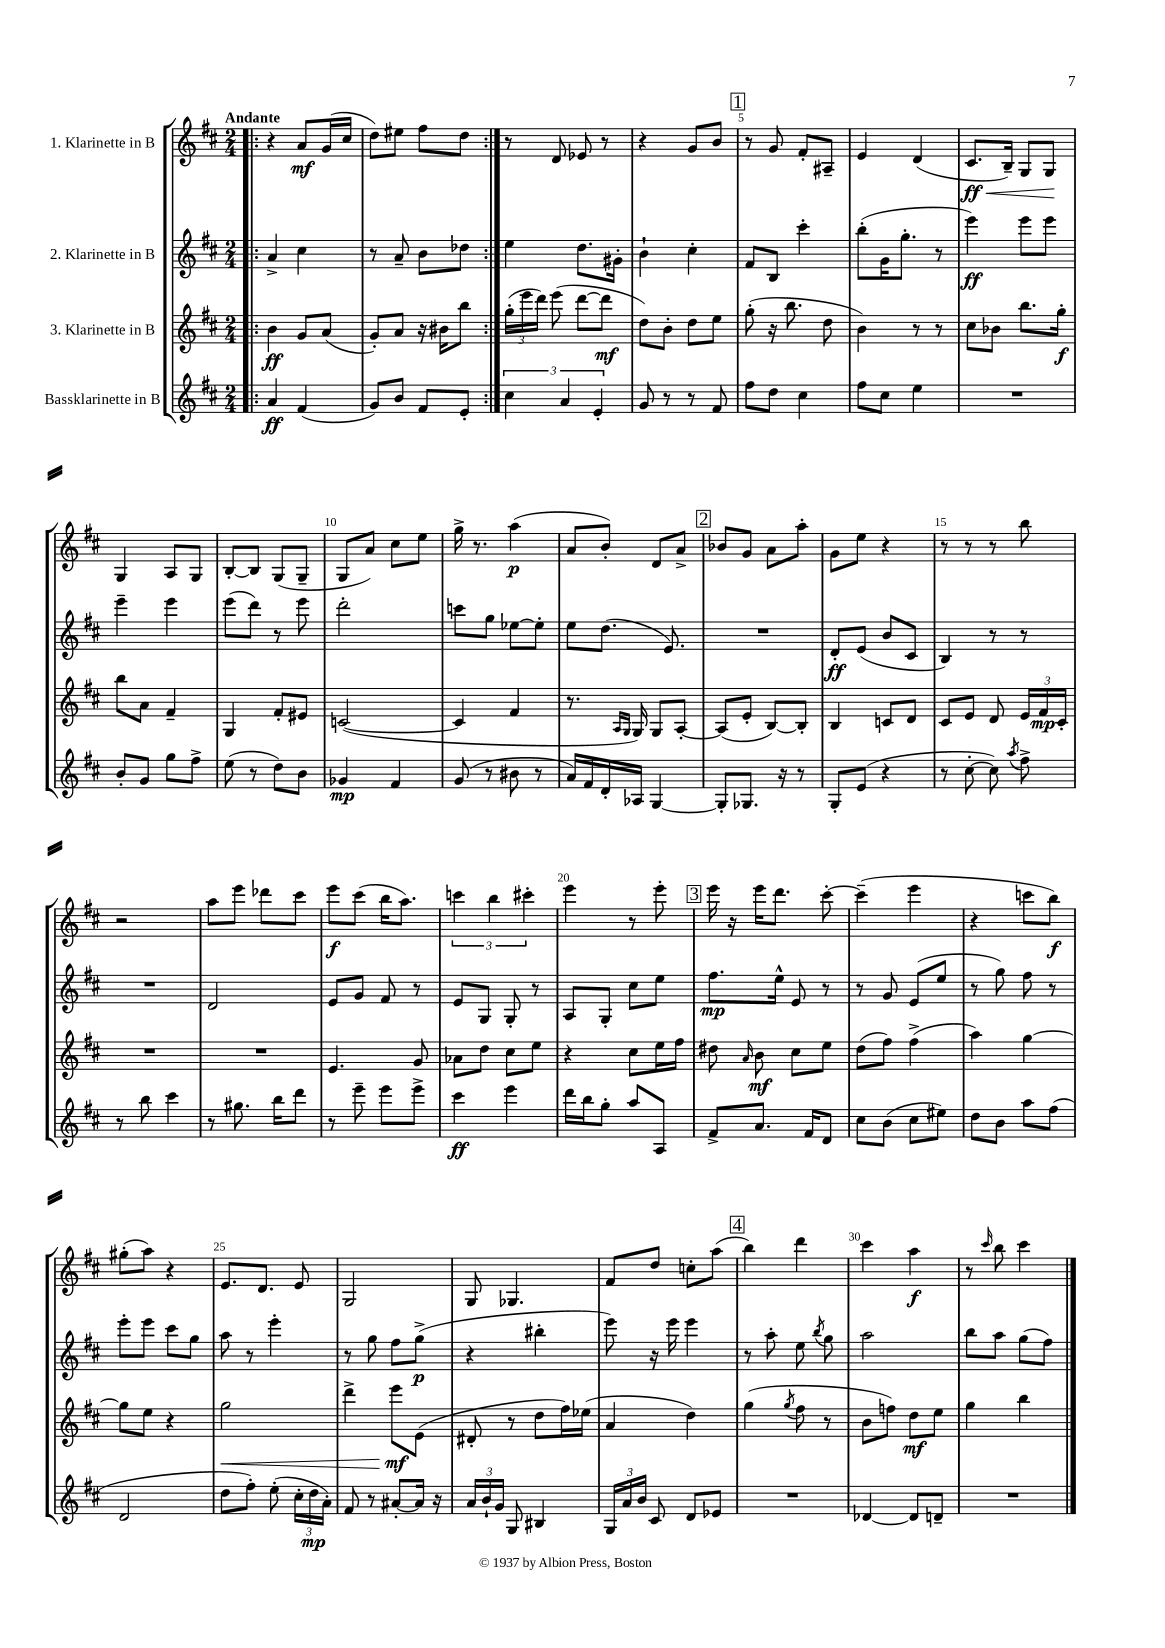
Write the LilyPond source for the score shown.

<<
\new StaffGroup <<
\new Staff = "s0" \with { instrumentName = "1. Klarinette in B" } {
    \clef treble \key d \major \numericTimeSignature \time 2/4 \tempo "Andante"
    \autoBeamOff \repeat volta 2 { \bar ".|:" r4 a'8[\mf g'16( cis''16] |
    d''8[) eis''8] fis''8[ d''8] | }
    r8 d'8 ees'8 r8 |
    r4 g'8[ b'8] |
    \mark \markup { \box "1" } r8 g'8 fis'8[-. ais8]-- |
    e'4 d'4( |
    cis'8.[\ff\< b16]--) g8[ g8]\! |
    g4 a8[ g8] |
    b8[~-. b8] g8[( g8]-- |
    g8[ a'8]) cis''8[ e''8] |
    g''16-> r8. a''4\p( |
    a'8[ b'8]-.) d'8[ a'8]-> |
    \mark \markup { \box "2" } bes'8[ g'8] a'8[ a''8]-. |
    g'8[ e''8] r4 |
    r8 r8 r8 b''8 |
    r2 |
    a''8[ e'''8] des'''8[ cis'''8] |
    e'''8[\f cis'''8]( b''16[ a''8.]) |
    \tuplet 3/2 { c'''4 b''4 cis'''4-. } |
    e'''4 r8 e'''8-. |
    \mark \markup { \box "3" } e'''16 r16 e'''16[ d'''8.] cis'''8~-. |
    cis'''4--( e'''4 |
    r4 c'''8[ b''8]\f) |
    gis''8[-.( a''8]) r4 |
    e'8.[ d'8.] e'8 |
    g2 |
    g8 ges4. |
    fis'8[ d''8] c''8[-. a''8]( |
    \mark \markup { \box "4" } b''4) d'''4 |
    cis'''4 a''4\f |
    r8 \grace { cis'''16 } b''8 cis'''4 \bar "|." |
}
\new Staff = "s1" \with { instrumentName = "2. Klarinette in B" } {
    \clef treble \key d \major \numericTimeSignature \time 2/4
    \autoBeamOff \repeat volta 2 { \bar ".|:" a'4-> cis''4 |
    r8 a'8-- b'8[ des''8] | }
    e''4 d''8.[ gis'16]-. |
    b'4-! cis''4-. |
    \mark \markup { \box "1" } fis'8[ b8] cis'''4-. |
    b''8[-.( g'16 g''8.]-. r8 |
    e'''4\ff) e'''8[ e'''8] |
    e'''4-- e'''4 |
    e'''8[( d'''8]) r8 e'''8 |
    d'''2-. |
    c'''8[ g''8] ees''8[~ ees''8]-. |
    e''8[ d''8.]( e'8.) |
    \mark \markup { \box "2" } R2 |
    d'8[-.\ff e'8]( b'8[ cis'8] |
    b4) r8 r8 |
    R2 |
    d'2 |
    e'8[ g'8] fis'8 r8 |
    e'8[ g8] g8-. r8 |
    a8[ g8]-. cis''8[ e''8] |
    \mark \markup { \box "3" } fis''8.[\mp e''16]-^ e'8 r8 |
    r8 g'8 e'8[( e''8] |
    r8 g''8) fis''8 r8 |
    e'''8[-. e'''8] cis'''8[ g''8] |
    a''8 r8 e'''4-. |
    r8 g''8 fis''8[ g''8]->\p( |
    r4 bis''4-. |
    e'''8) r16 e'''16 e'''4 |
    \mark \markup { \box "4" } r8 a''8-. e''8 \acciaccatura { b''8 } g''8 |
    a''2 |
    b''8[ a''8] g''8[( fis''8]) \bar "|." |
}
\new Staff = "s2" \with { instrumentName = "3. Klarinette in B" } {
    \clef treble \key d \major \numericTimeSignature \time 2/4
    \autoBeamOff \repeat volta 2 { \bar ".|:" b'4\ff g'8[ a'8]( |
    g'8[-.) a'8] r16 bis'16[ b''8] | }
    \tuplet 3/2 { g''16[-.( e'''16 d'''16]) } e'''8( d'''8[~ d'''8]\mf |
    d''8[) b'8]-. d''8[ e''8] |
    \mark \markup { \box "1" } g''8-.( r16 b''8. d''8 |
    b'4) r8 r8 |
    cis''8[ bes'8] b''8.[ g''16]-.\f |
    b''8[ a'8] fis'4-- |
    g4 fis'8[-. eis'8] |
    c'2~( |
    c'4 fis'4 |
    r8. \grace { a16[ g16] } g16) g8[ a8]~-. |
    \mark \markup { \box "2" } a8[( e'8]-. b8[~) b8]-. |
    b4 c'8[ d'8] |
    cis'8[ e'8] d'8 \tuplet 3/2 { e'16[ fis'16\mp cis'16]-. } |
    R2 |
    R2 |
    e'4. g'8 |
    aes'8[ d''8] cis''8[ e''8] |
    r4 cis''8[ e''16 fis''16] |
    \mark \markup { \box "3" } dis''8 \grace { a'16 } b'8\mf cis''8[ e''8] |
    d''8[( fis''8]) fis''4->( |
    a''4) g''4~ |
    g''8[ e''8] r4 |
    g''2\< |
    d'''4-> e'''8[\mf\! e'8]( |
    dis'8-. r8 d''8[ fis''16) ees''16]( |
    a'4 d''4) |
    \mark \markup { \box "4" } g''4( \acciaccatura { g''8 } fis''8 r8 |
    b'8[ f''8]) d''8[\mf e''8] |
    g''4 b''4 \bar "|." |
}
\new Staff = "s3" \with { instrumentName = "Bassklarinette in B" } {
    \clef treble \key d \major \numericTimeSignature \time 2/4
    \autoBeamOff \repeat volta 2 { \bar ".|:" a'4\ff fis'4( |
    g'8[) b'8] fis'8[ e'8]-. | }
    \tuplet 3/2 { cis''4 a'4 e'4-. } |
    g'8 r8 r8 fis'8 |
    \mark \markup { \box "1" } fis''8[ d''8] cis''4 |
    fis''8[ cis''8] e''4 |
    R2 |
    b'8[-. g'8] g''8[ fis''8]-> |
    e''8( r8 d''8[) b'8] |
    ges'4\mp fis'4 |
    g'8( r8 bis'8 r8 |
    a'16[) fis'16 d'16-. aes16] g4~ |
    \mark \markup { \box "2" } g8[-. ges8.] r16 r8 |
    g8[-. e'8]( r4 |
    r8 cis''8~-. cis''8) \acciaccatura { a''8 } fis''8-> |
    r8 b''8 cis'''4 |
    r8 gis''8. b''16[ d'''8] |
    r8 e'''8-- e'''8[ e'''8]-> |
    cis'''4\ff e'''4 |
    d'''16[ b''16 g''8]-. a''8[ a8] |
    \mark \markup { \box "3" } fis'8[-> a'8.] fis'16[ d'8] |
    cis''8[ b'8]( cis''8[ eis''8]) |
    d''8[ b'8] a''8[ fis''8]( |
    d'2 |
    d''8[ fis''8]-.) e''8-.( \tuplet 3/2 { cis''16[-. d''16\mp a'16]-.) } |
    fis'8 r8 ais'8[~-. ais'16] r16 |
    \tuplet 3/2 { a'16[ b'16-! g'16] } g8 bis4 |
    \tuplet 3/2 { g16[ a'16 b'16] } cis'8 d'8[ ees'8] |
    \mark \markup { \box "4" } R2 |
    des'4~ des'8[ d'8]-- |
    R2 \bar "|." |
}
>>
>>
\layout { \context { \Score \override BarNumber.break-visibility = ##(#f #t #t) barNumberVisibility = #(every-nth-bar-number-visible 5) } }
